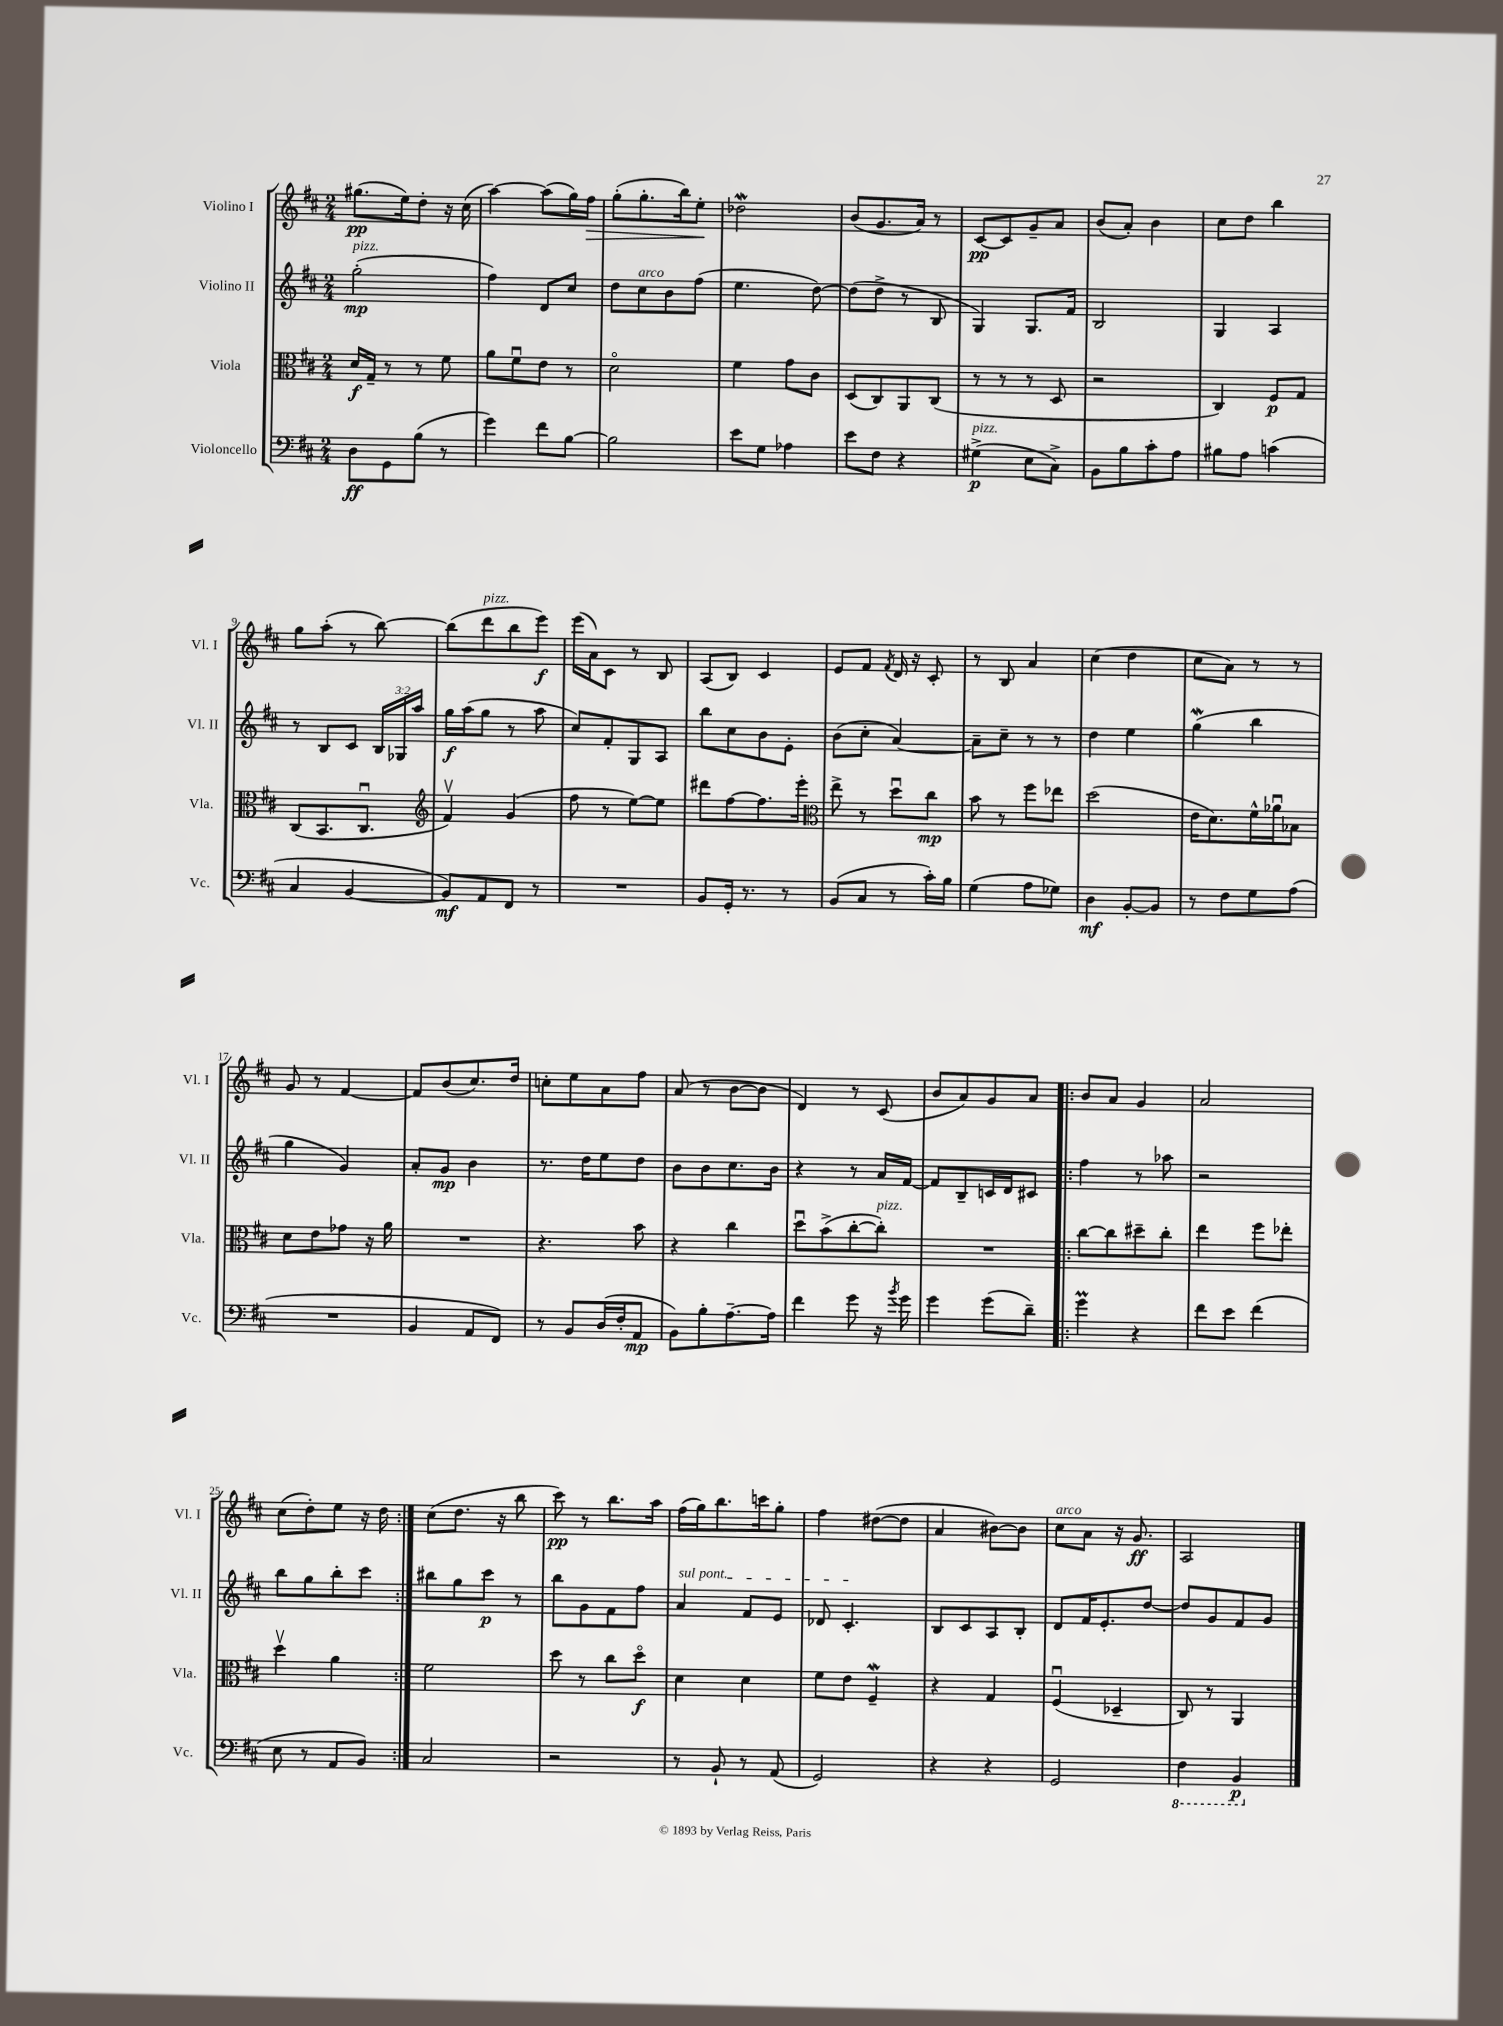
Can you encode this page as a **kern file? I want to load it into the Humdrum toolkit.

**kern	**kern	**kern	**kern
*staff4	*staff3	*staff2	*staff1
*clefF4	*clefC3	*clefG2	*clefG2
*k[f#c#]	*k[f#c#]	*k[f#c#]	*k[f#c#]
*M2/4	*M2/4	*M2/4	*M2/4
8D	16d	(2gg'	(8.gg#
.	16G~	.	.
8GG	8r	.	.
.	.	.	16ee)
(8B	8r	.	8dd'
8r	8f#	.	16r
.	.	.	(16cc#
=	=	=	=
4g)	8a	4ff#)	[4aa)
.	8f#u	.	.
8f#	8e	8d	(8aa]
[8B	8r	8cc#	16gg)
.	.	.	16ff#
=	=	=	=
2B]	2do	8dd	(8gg'
.	.	8cc#	8.gg'
.	.	8b	.
.	.	.	16bb)
.	.	(8ff#	8ee'
=	=	=	=
8e	4f#	4.ee	2dd-
8G	.	.	.
4A-	8g	.	.
.	8c#	[8dd)	.
=	=	=	=
8e	(8D	(8dd]	(8b
8F#	8C#)	8dd^	8.g
4r	8AA	8r	.
.	.	.	16a)
.	(8C#	8B	8r
=	=	=	=
(4G#^	8r	4G)	[8c#
.	8r	.	8c#]
8E	8r	8.G	8g~
8C#^)	8D	.	8a
.	.	16f#	.
=	=	=	=
8BB	2r	2B	(8b
8B	.	.	8a')
8c#'	.	.	4b
8A	.	.	.
=	=	=	=
8B#	4C#)	4G	8cc#
8A	.	.	8dd
(4c	8F#	4A	4bb
.	8G	.	.
=	=	=	=
4C#	(8C#	8r	8gg
.	8.BB	8B	(8aa'
[4BB	.	8c#	8r
.	8.C#u	.	.
.	.	24B	[8bb)
.	.	24G-	.
.	.	24aa	.
=	=	=	=
*	*clefG2	*	*
8BB])	4f#v)	16gg	(8bb]
.	.	(16aa	.
8AA	.	8gg	8ddd
8FF#	(4g	8r	8bb
8r	.	8aa	8eee)
=	=	=	=
2r	8ff#	8cc#)	(16eee
.	.	.	16a)
.	8r	8f#'	8c#
.	[8ee)	8G	8r
.	8ee]	8A	8B
=	=	=	=
8BB	8ddd#	8bb	(8A
16GG'	[8ff#	8cc#	8B)
8.r	.	.	.
.	8.ff#]	8b	4c#
8r	.	8e'	.
.	16eee'	.	.
=	=	=	=
*	*clefC3	*	*
(8BB	8ee^	(8b	8e
8C#	8r	8cc#'	8f#
.	.	.	8qf#
8r	8ddu	[4a)	16d
.	.	.	16r
16c#')	8cc#	.	8c#'
16B	.	.	.
=	=	=	=
(4G	8b	8a~]	8r
.	8r	8cc#~	8B
8A	8ff#	8r	4a
8G-)	8ee-	8r	.
=	=	=	=
4D	(2dd	4dd	(4cc#
[8BB'	.	4ee	4dd
8BB]	.	.	.
=	=	=	=
8r	16e	(4gg	8cc#
.	8.d)	.	.
8F#	.	.	8a)
8G	16f#^^	4bb	8r
.	16a-u	.	.
(8A	8B-	.	8r
=	=	=	=
2r	8d	4gg	8g
.	8e	.	8r
.	8g-	4g)	[4f#
.	16r	.	.
.	16a	.	.
=	=	=	=
4BB	2r	8a'	8f#]
.	.	8g	(8b
8AA	.	4b	8.cc#)
8FF#)	.	.	.
.	.	.	16dd
=	=	=	=
8r	4.r	8.r	8cc'
8BB	.	.	8ee
.	.	16dd	.
(16D	.	8ee	8a
16F#'	.	.	.
8AA	8b	8dd	8ff#
=	=	=	=
8BB)	4r	8b	(8a
8B'	.	8b	8r
[8.A~	4cc#	8.cc#	[8b
.	.	.	8b]
16A]	.	16b	.
=	=	=	=
4f#	8ddu	4r	4d)
.	(8b^	.	.
8g	[8cc#'	8r	8r
16r	8cc#'])	16a	(8c#
8qb	.	.	.
16g	.	[16f#	.
=	=	=	=
4g	2r	8f#]	8b
.	.	8B~	8a)
(8g	.	16c	8g
.	.	16d	.
8d~)	.	8c#	8a
=!|:	=!|:	=!|:	=!|:
4g	[8cc#	4ff#	8b
.	8cc#]	.	8a
4r	8dd#~	8r	4g
.	8cc#'	8aa-	.
=	=	=	=
8f#	4ee	2r	2a
8e	.	.	.
(4f#	8ff#	.	.
.	8ee-'	.	.
=	=	=	=
8E	4ddv	8bb	(8cc#
8r	.	8gg	8dd')
8AA	4a	8bb'	8ee
8BB)	.	8ccc#	16r
.	.	.	16dd
=:|!	=:|!	=:|!	=:|!
2C#	2f#	8bb#	(8cc#
.	.	8gg	8.dd
.	.	8ccc#	.
.	.	.	16r
.	.	8r	8bb
=	=	=	=
2r	8dd	8bb	8ccc#)
.	8r	8g	8r
.	8cc#	8f#	8.bb
.	8ddo	8ff#	.
.	.	.	16aa
=	=	=	=
8r	4d	4a	(16ff#
.	.	.	16gg)
8BB`	.	.	8.bb
8r	4d	8f#	.
.	.	.	16ccc
(8AA	.	8e	8gg'
=	=	=	=
2GG)	8f#	8d-	4ff#
.	8e	4.c#'	.
.	4F#~	.	([8dd#
.	.	.	8dd#]
=	=	=	=
4r	4r	8B	4a
.	.	8c#	.
4r	4G	8A	[8b#)
.	.	8B'	8b#]
=	=	=	=
2GG	(4F#u	8d	8cc#
.	.	16f#	8a
.	.	8.e'	.
.	4D-~	.	16r
.	.	.	8.g
.	.	[8dd	.
=	=	=	=
4FF#	8C#)	8dd]	2A
.	8r	8g	.
4BBB	4AA	8f#	.
.	.	8g	.
==	==	==	==
*-	*-	*-	*-
